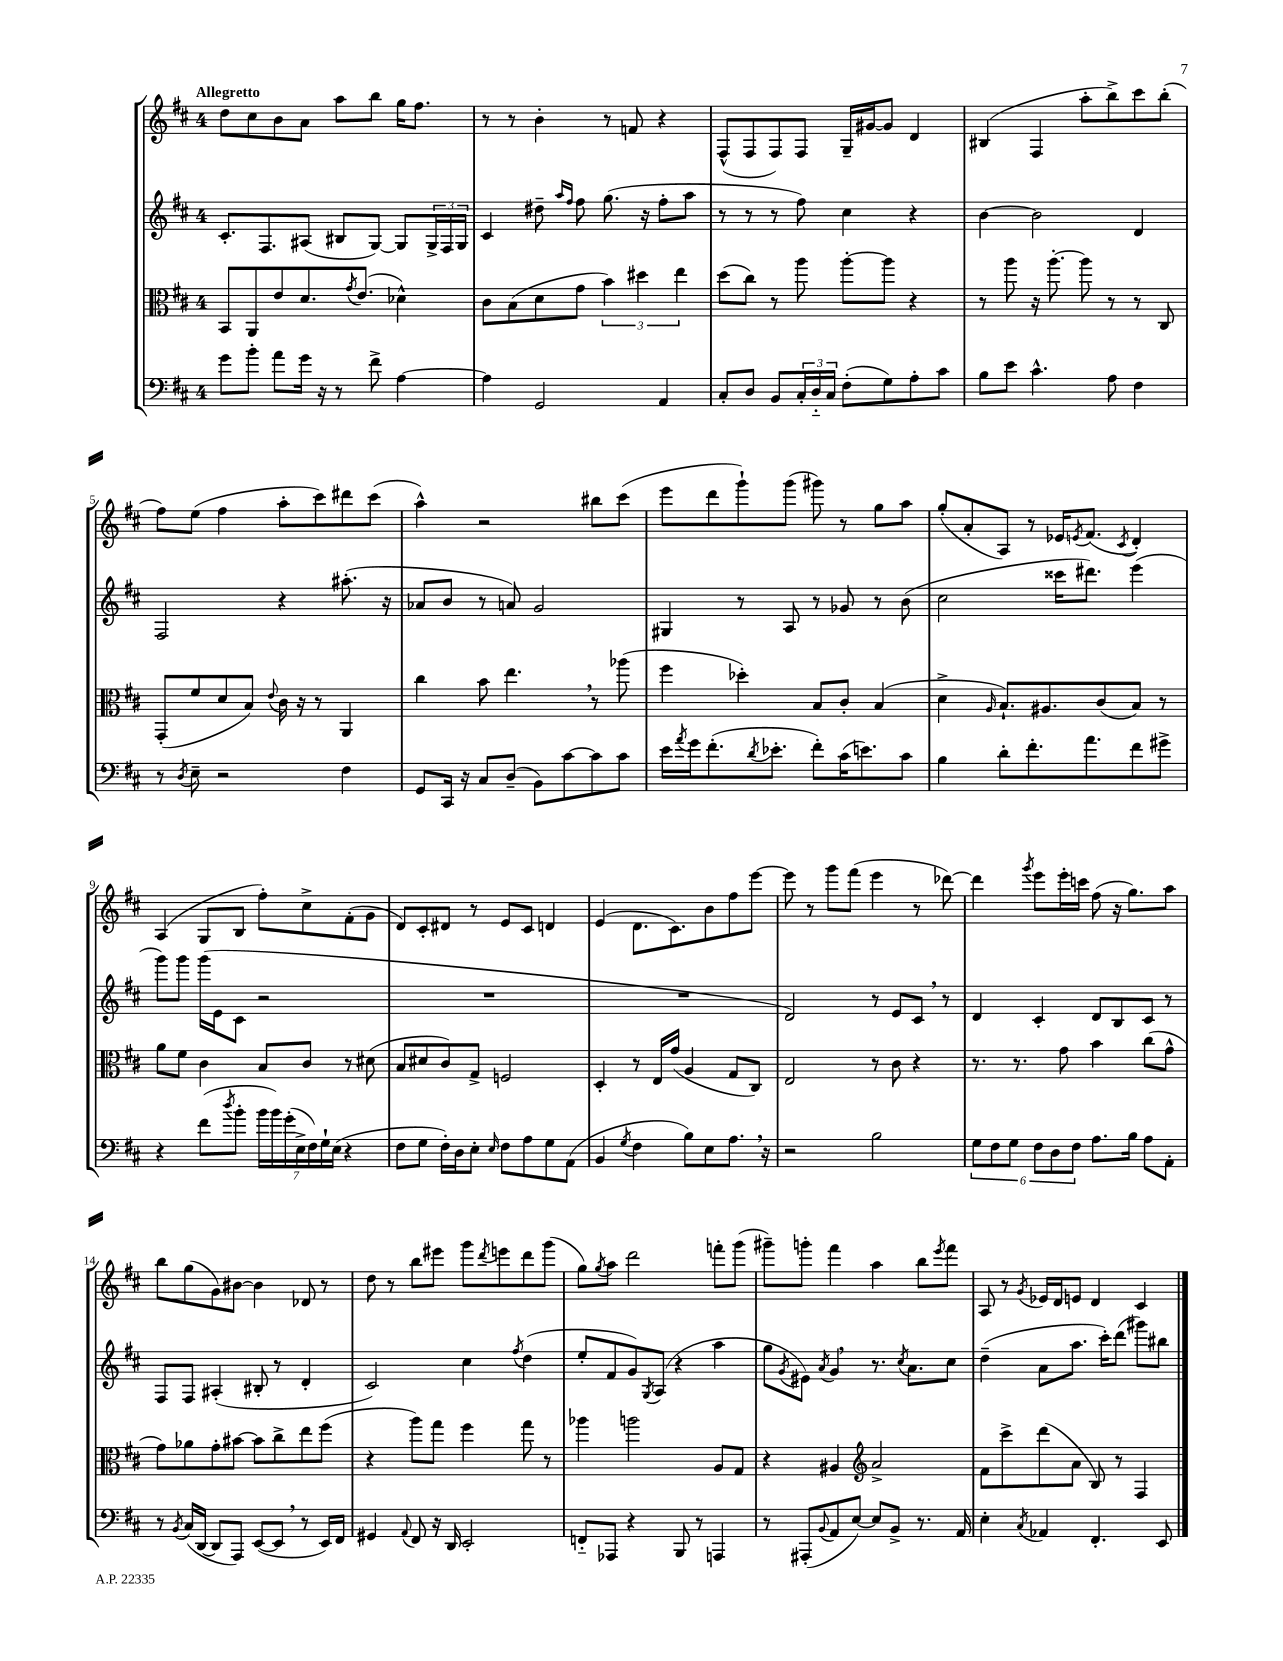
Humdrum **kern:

**kern	**kern	**kern	**kern
*staff4	*staff3	*staff2	*staff1
*clefF4	*clefC3	*clefG2	*clefG2
*k[f#c#]	*k[f#c#]	*k[f#c#]	*k[f#c#]
*M4/4	*M4/4	*M4/4	*M4/4
8g	8BB	8.c#'	8dd
8b'	8AA	.	8cc#
.	.	8.F#	.
8a	8e	.	8b
16g	8.d	(8A#	8a
16r	.	.	.
8r	.	8B#	8aa
.	8qg	.	.
.	(8.e	.	.
8f#^	.	[8G)	8bb
[4A	4d-^^)	8G]	16gg
.	.	.	8.ff#
.	.	24G^	.
.	.	24F#	.
.	.	24G	.
=	=	=	=
4A]	8c#	4c#	8r
.	(8B	.	8r
2GG	8d	8dd#~	4b'
.	.	16qqaa	.
.	.	16qqff#	.
.	8g	8ff#	.
.	6b)	(8.gg	8r
.	.	.	8f
.	6dd#	.	.
.	.	16r	.
4AA	.	8ff#'	4r
.	6ee	.	.
.	.	8aa	.
=	=	=	=
8C#'	(8dd	8r	(8F#^^
8D	8cc#)	8r	8F#
8BB	8r	8r	8F#)
24C#'	8aa	8ff#)	8F#
24D'~	.	.	.
24C#	.	.	.
(8F#'	[8aa'	4cc#	16G~
.	.	.	[16g#
8G)	8aa]	.	8g#]
8A'	4r	4r	4d
8c#	.	.	.
=	=	=	=
8B	8r	[4b	(4B#
8e	8aa	.	.
4.c#^^	16r	2b]	4F#
.	[8.aa'	.	.
.	8aa]	.	8aa'
8A	8r	.	8bb^)
4F#	8r	4d	8ccc#
.	8C#	.	(8bb'
=	=	=	=
8r	(8GG'	2F#	8ff#)
8qD	.	.	.
8E~	8f#	.	(8ee
2r	8d	.	4ff#
.	8B)	.	.
.	8qqe	.	.
.	16c#	4r	8aa'
.	16r	.	.
.	8r	.	8ccc#)
4F#	4AA	(8.aa#'	8ddd#
.	.	.	(8ccc#
.	.	16r	.
=	=	=	=
8GG	4cc#	8a-	4aa^^)
16CC#	.	8b	.
16r	.	.	.
8C#	8b	8r	2r
(8D~	4.ee	8a)	.
8BB)	.	2g	.
[8c#	.	.	.
8c#]	8r	.	8bb#
8c#	(8aa-	.	(8ccc#
=	=	=	=
16e	4ff#	4G#	8eee
8qa	.	.	.
16g	.	.	.
(8.f#'	.	.	8ddd
.	4dd-')	8r	8ggg`)
8qd	.	.	.
8.e-'	.	.	.
.	.	8A	(8ggg
8f#')	8B	8r	8ggg#)
(16c#	8c#'	8g-	8r
8.e)	.	.	.
.	(4B	8r	8gg
8c#	.	(8b	8aa
=	=	=	=
4B	4d^	2cc#	(8gg'
.	.	.	8a'
.	16qqA	.	.
8d'	8.B`)	.	8A)
8.f#'	.	.	8r
.	8.A#	.	.
.	.	16ccc##	16e-
.	.	.	8qe
8.a	.	8.ddd#)	(8.f#
.	(8c#	.	.
.	.	.	8qc#
8f#	8B)	(4eee	4d')
8g#^	8r	.	.
=	=	=	=
4r	8a	8ggg)	(4A
.	8f#	8ggg	.
(8f#	4c#	(16ggg	8G
.	.	16e	.
8qdd	.	.	.
8b'	.	8c#	8B
28b	8B	2r	8ff#')
28b)	.	.	.
(28g'	.	.	.
28E^	.	.	.
.	8c#	.	8cc#^
28F#)	.	.	.
28G`	.	.	.
(28E	.	.	.
4r	8r	.	(8f#'
.	(8d#	.	8g
=	=	=	=
8F#	8B	1r	8d)
8G	8d#	.	8c#'
16F#')	8c#)	.	8d#
16D	.	.	.
8E'	8G^	.	8r
16qqE	.	.	.
8F#	2F	.	8e
8A	.	.	8c#
8G	.	.	4d
(8AA	.	.	.
=	=	=	=
4BB	4D'	1r	(4e
8qG	.	.	.
4F#	8r	.	8.d
.	16E	.	.
.	(16g	.	8.c#)
8B)	4A	.	.
8E	.	.	8b
8.A	8G	.	8ff#
.	8C#)	.	[8eee
16r	.	.	.
=	=	=	=
2r	2E	2d)	8eee]
.	.	.	8r
.	.	.	8ggg
.	.	.	(8fff#
2B	8r	8r	4eee
.	8c#	8e	.
.	4r	8c#	8r
.	.	8r	[8ddd-)
=	=	=	=
12G	8.r	4d	4ddd-]
12F#	.	.	.
12G	.	.	.
.	8.r	.	.
.	.	.	8qggg
12F#	.	4c#'	8eee
12D	.	.	.
.	8g	.	16eee'
12F#	.	.	.
.	.	.	16ccc
8.A	4b	8d	(8ff#
.	.	8B	16r
16B	.	.	8.gg)
8A	(8cc#	8c#	.
8AA'	8g^^	8r	8aa
=	=	=	=
8r	8g)	8F#	8bb
8qBB	.	.	.
(16C#	8a-	8F#	(8gg
[16DD	.	.	.
8DD]	8g'	(4A#'	8g)
8AAA)	[8b#	.	[8b#
([8EE	8b#]	8B#'	4b#]
8EE]	8cc#^	8r	.
8r	8ee	4d'	8d-
16EE)	(8ff#	.	8r
16FF#	.	.	.
=	=	=	=
4GG#	4r	2c#)	8dd
.	.	.	8r
8qqAA	.	.	.
8FF#	8aa)	.	8bb
16r	8gg	.	8eee#
16DD	.	.	.
2EE'	4ff#	4cc#	8ggg
.	.	.	8qddd
.	.	.	8eee
.	.	8qff#	.
.	8gg	(4dd	8ddd
.	8r	.	(8ggg
=	=	=	=
8FF'~	4aa-	8ee'	8gg)
.	.	.	8qgg
8AAA-	.	8f#	8aa
4r	2aa	8g)	2ddd
.	.	8qG	.
.	.	(8A	.
8BBB	.	4r	.
8r	.	.	.
4AAA	8A	4aa	8fff'
.	8G	.	(8ggg
=	=	=	=
8r	4r	8gg	8ggg#~)
.	.	8qg	.
(8AAA#'	.	8e#)	8ggg'
8qqBB	.	8qa	.
8AA	4A#	4g	4fff#
[8E)	.	.	.
*	*clefG2	*	*
8E]	2a^	8.r	4aa
8BB^	.	.	.
.	.	8qcc#	.
.	.	8.a	.
8.r	.	.	8bb
.	.	.	8qeee
.	.	8cc#	8fff#
16AA	.	.	.
=	=	=	=
4E'	8f#	(4dd~	8A
.	8ccc#^	.	8r
8qC#	.	.	8qg
4AA-	(8ddd	8a	16e-
.	.	.	16d
.	8a	8.aa	8e
4.FF#'	8B)	.	4d
.	.	16ccc#')	.
.	8r	(8ddd	.
.	4F#	8ggg#)	4c#
8EE	.	8bb#	.
==	==	==	==
*-	*-	*-	*-
